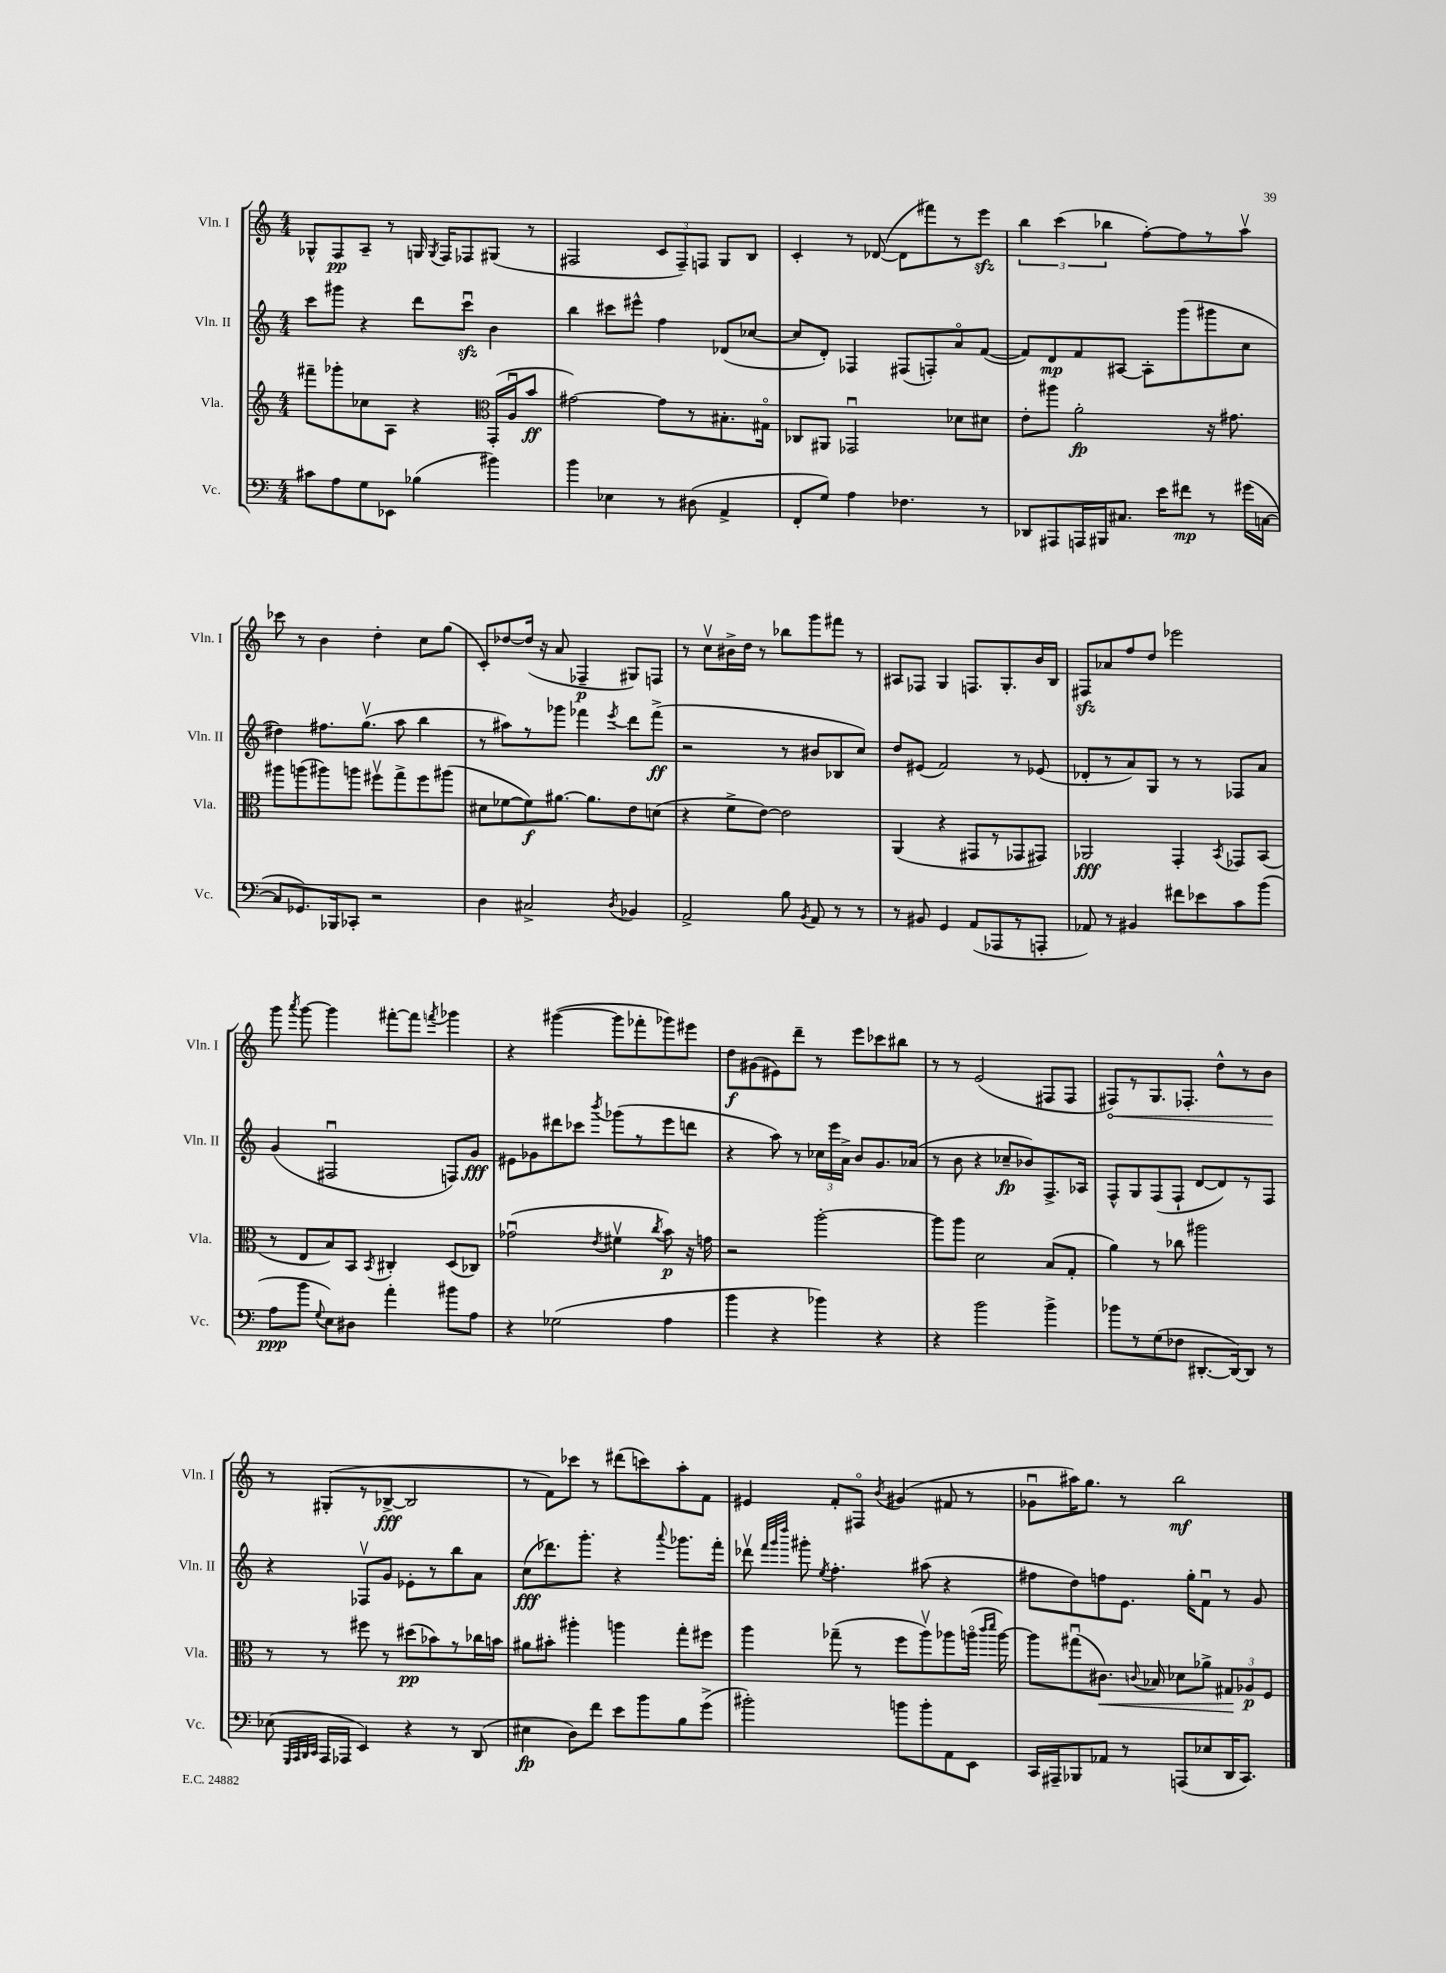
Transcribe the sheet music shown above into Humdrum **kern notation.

**kern	**dynam	**kern	**dynam	**kern	**dynam	**kern	**dynam
*part4	*part4	*part3	*part3	*part2	*part2	*part1	*part1
*staff4	*staff4	*staff3	*staff3	*staff2	*staff2	*staff1	*staff1
*I"Vc.	*	*I"Vla.	*	*I"Vln. II	*	*I"Vln. I	*
*I'Vc.	*	*I'Vla.	*	*I'Vln. II	*	*I'Vln. I	*
*clefF4	*	*clefG2	*	*clefG2	*	*clefG2	*
*k[]	*	*k[]	*	*k[]	*	*k[]	*
*M4/4	*	*M4/4	*	*M4/4	*	*M4/4	*
=51	=51	=51	=51	=51	=51	=51	=51
8c#X\L	.	8fff#X~\L	.	8ccc\L	.	8G-X^^/L	.
8A\	.	8ggg-X'\	.	8ggg#X\J	.	8F/	pp
8G\	.	8cc-X\	.	4r	.	8A~/J	.
8EE-X\J	.	8A\J	.	.	.	8r	.
(4B-X\	.	4r	.	8ddd\L	.	16Gn/	.
.	.	.	.	.	.	8qG/	.
.	.	.	.	.	.	16F/KL	.
.	.	.	.	8ccczzu\J	.	8F-X/	.
*	*	*clefC3	*	*	*	*	*
4b#X\)	.	(16GG'/LL	.	4b\	.	(8G#X/J	.
.	.	16Au/J	.	.	.	.	.
.	.	8b/J	ff	.	.	8r	.
=52	=52	=52	=52	=52	=52	=52	=52
4b\	.	[2g#X\)	.	4bb\	.	2F#X/	.
4E-X\	.	.	.	8ccc#X\L	.	.	.
.	.	.	.	8eee#X^^\J	.	.	.
8r	.	8g#\L]	.	4ff\	.	12c/L	.
.	.	.	.	.	.	12F#~/)	.
(8D#X\	.	8r	.	.	.	.	.
.	.	.	.	.	.	12Fn/J	.
4AA^/	.	8.B#X'\	.	(8d-X/L	.	8G/L	.
.	.	.	.	[8cc-X/J	.	8B/J	.
.	.	16G#X\Jk	.	.	.	.	.
=53	=53	=53	=53	=53	=53	=53	=53
8FF'/L	.	8C-X/L	.	8cc-/L]	.	4c'/	.
8G/J)	.	8AA#X/J	.	8d'/J)	.	.	.
4A\	.	2GG-Xu/	.	4F-X/	.	8r	.
.	.	.	.	.	.	([8d-X/	.
4.F-X\	.	.	.	(8F#X/L	.	8d-\L]	.
.	.	.	.	8Fn'/)	.	8fff#X\)	.
.	.	8d-X\L	.	8a/	.	8r	.
8r	.	8d#X\J	.	([8f/J	.	8eeezz\J	.
=54	=54	=54	=54	=54	=54	=54	=54
8DD-X/L	.	8e'\L	.	8f/L])	.	6bb\	.
8AAA#X/	.	8aa#X\J	.	8d/	mp	.	.
.	.	.	.	.	.	(6ccc\	.
16AAAn/L	.	2a'\	fp	8f/	.	.	.
16BBB#X/J	.	.	.	.	.	.	.
.	.	.	.	.	.	6bb-X\	.
8.C#X/J	.	.	.	[8A#X/J	.	.	.
.	.	.	.	8A#'\L]	.	[8ff'\L)	.
16e\KL	.	.	.	.	.	.	.
8f#X\J	mp	.	.	(8ggg\	.	8ff\]	.
8r	.	16r	.	8ggg#X\	.	8r	.
.	.	8.g#X\	.	.	.	.	.
(16g#X\LL	.	.	.	8cc\J	.	8aav\J	.
[16Cn\JJ	.	.	.	.	.	.	.
!!LO:LB:g=z
=55	=55	=55	=55	=55	=55	=55	=55
8C/L]	.	8aa#X\L	.	4dd#X\)	.	8ccc-X\	.
8.GG-X/)	.	(8aan\	.	.	.	8r	.
.	.	8aa#X\)	.	8.ff#X\L	.	4b\	.
16BBB-X/k	.	.	.	.	.	.	.
8CC-X'/J	.	8aan\J	.	.	.	.	.
.	.	.	.	(8.ggv\J	.	.	.
2r	.	8ff#Xv\L	.	.	.	4dd'\	.
.	.	8gg^\	.	8aa\	.	.	.
.	.	8ff#\	.	4bb\	.	8cc\L	.
.	.	(8aa#X\J	.	.	.	(8gg\J	.
=56	=56	=56	=56	=56	=56	=56	=56
4D\	.	8d#X\L	.	8r	.	8c'/L)	.
.	.	[8f-X\	.	8aa#X\L)	.	[8dd-X/	.
2C#X^/	.	8f-\])	f	8r	.	(16dd-/Jk]	.
.	.	.	.	.	.	16r	.
.	.	[8.a#X\J	.	8ggg-X\J	.	8a/	.
.	.	.	.	4fff-X\	.	4F-X~/	p
.	.	8.a#\L]	.	.	.	.	.
8qD/	.	.	.	8qeee/	.	.	.
4BB-X/	.	8e\	.	8ddd\L	.	8G#X/L)	.
.	.	(8dn\J	.	(8fff-^\J	ff	8Fn/J	.
=57	=57	=57	=57	=57	=57	=57	=57
2AA^/	.	4r	.	2r	.	8r	.
.	.	.	.	.	.	8ccv\L	.
.	.	8f^\L	.	.	.	16b#X^\L	.
.	.	.	.	.	.	16dd\JJ	.
.	.	[8e\J)	.	.	.	8r	.
8B\	.	2e\]	.	8r	.	8bb-X\L	.
8qBB/	.	.	.	.	.	.	.
8AA/	.	.	.	8b#X/L	.	8ggg\	.
8r	.	.	.	8B-X/	.	8fff#X\J	.
8r	.	.	.	8cc/J)	.	8r	.
=58	=58	=58	=58	=58	=58	=58	=58
8r	.	(4AA/	.	8dd/L	.	8A#X/L	.
8BB#X/	.	.	.	(8e#X/J	.	8F-X/J	.
4GG/	.	4r	.	2f/)	.	4G/	.
(8AA/L	.	8GG#X/L	.	.	.	8.Fn/L	.
8AAA-X/	.	8r	.	.	.	.	.
.	.	.	.	.	.	8.G'/	.
8r	.	8GG-X/	.	8r	.	.	.
8AAAn'/J	.	8GG#X/J)	.	(8e-X/	.	16b/L	.
.	.	.	.	.	.	16B/JJ	.
=59	=59	=59	=59	=59	=59	=59	=59
8AA-X/)	.	2AA-X/	fff	8d-X'/L	.	8F#Xzz/L	.
8r	.	.	.	8r	.	8a-X/	.
4BB#X/	.	.	.	8a/)	.	8ff/	.
.	.	.	.	8G/J	.	8dd/J	.
8f#X\L	.	4GG'/	.	8r	.	2eee-X\	.
8e-X\	.	.	.	8r	.	.	.
.	.	8qBB/	.	.	.	.	.
8c\	.	8GG-X/L	.	8F-X/L	.	.	.
(8b\J	.	(8BB/J	.	8a/J	.	.	.
!!LO:LB:g=z
=60	=60	=60	=60	=60	=60	=60	=60
8A\L	ppp	8r	.	(4g/	.	8ggg\	.
.	.	.	.	.	.	8qaaa/	.
8b\J	.	8E/L	.	.	.	[8ggg\	.
8qqG/	.	.	.	.	.	.	.
8E\L)	.	8B/)	.	2F#Xu/	.	4ggg\]	.
8D#X\J	.	8BB/J	.	.	.	.	.
.	.	8qBB/	.	.	.	.	.
4a'\	.	4C#X'/	.	.	.	[8fff#X'\L	.
.	.	.	.	.	.	8fff#\J]	.
.	.	.	.	.	.	8qfffn/	.
8b#X\L	.	(8D/L	.	8Fn/L)	.	4ggg-X\	.
8A\J	.	8C-X/J)	.	8g/J	fff	.	.
=61	=61	=61	=61	=61	=61	=61	=61
4r	.	(2g-Xu\	.	8e#X\L	.	4r	.
.	.	.	.	8g-X\	.	.	.
(2G-X\	.	.	.	8ddd#X\	.	([4ggg#X\	.
.	.	.	.	8ccc-X\J	.	.	.
.	.	8qe/	.	8qbbb/	.	.	.
.	.	4f#Xv\	.	(8ggg-X\L	.	8ggg#\L]	.
.	.	.	.	8r	.	8fff-X'\	.
.	.	8qcc/	.	.	.	.	.
4A\	.	8b\)	p	8eee\	.	8ggg-X\)	.
.	.	16r	.	8dddn\J	.	8eee#X\J	.
.	.	16gn\	.	.	.	.	.
=62	=62	=62	=62	=62	=62	=62	=62
4b\	.	2r	.	4r	.	8dd\L	f
.	.	.	.	.	.	(8g#X\	.
4r	.	.	.	8aa\)	.	8e#X\)	.
.	.	.	.	8r	.	8ddd~\J	.
4b-X\)	.	[2aa'\	.	24cc-X\LL	.	8r	.
.	.	.	.	24eee\	.	.	.
.	.	.	.	24a^\JJ	.	.	.
.	.	.	.	8b/L	.	8eee\L	.
4r	.	.	.	8.g/	.	8ccc-X\	.
.	.	.	.	.	.	8bb#X\J	.
.	.	.	.	(16a-X/Jk	.	.	.
=63	=63	=63	=63	=63	=63	=63	=63
4r	.	8aa\L]	.	8r	.	8r	.
.	.	8aa\J	.	8b\	.	8r	.
2b\	.	2d\	.	4r	.	(2e/	.
.	.	.	.	8cc-X~/L	fp	.	.
.	.	.	.	8b-X/)	.	.	.
4b^\	.	(8B/L	.	8.F^/	.	8F#X/L	.
.	.	8G'/J	.	.	.	8F#/J	.
.	.	.	.	16A-X/Jk	.	.	.
=64	=64	=64	=64	=64	=64	=64	=64
!	!	!	!	!	!	!	!LO:HP:b
8b-X\L	.	4a\)	.	8F^^/L	.	8F#X/L)	<
8r	.	.	.	8G/	.	8r	.
(8G\	.	8r	.	(8F/	.	8.G/	.
8F-X\J	.	8cc-X\	.	8F`/J	.	.	.
.	.	.	.	.	.	8.F-X'/J	.
[8.DD#X'/L	.	2aa#X\	.	[8d/L	.	.	.
.	.	.	.	8d/])	.	8dd^^\L	.
16DD#/k_)	.	.	.	.	.	.	.
8DD#/J]	.	.	.	8r	.	8r	.
8r	.	.	.	8F/J	.	8b\J	.
.	.	.	.	.	.	.	[
!!LO:LB:g=z
=65	=65	=65	=65	=65	=65	=65	=65
(8E-X\	.	8r	.	4r	.	8r	.
32qqGGG/LLL	.	.	.	.	.	.	.
32qqAAA/	.	.	.	.	.	.	.
32qqBBB/	.	.	.	.	.	.	.
32qqCC/JJJ	.	.	.	.	.	.	.
16AAA/LL	.	8r	.	.	.	(8G#X'/L	.
16AAA-X/JJ	.	.	.	.	.	.	.
4EE/)	.	8ff#X\	.	8F-Xv/L	.	8r	.
.	.	8r	.	8g/J	.	[8B-X^/J	fff
4r	.	(8dd#X\L	pp	8e-X'\L	.	2B-/]	.
.	.	8b-X\)	.	8r	.	.	.
8r	.	8r	.	8bb\	.	.	.
(8DD/	.	16cc-X\L	.	8a\J	.	.	.
.	.	16bn\JJ	.	.	.	.	.
=66	=66	=66	=66	=66	=66	=66	=66
4E#X\	fp	8a#X\L	.	(8cc\L	fff	8r	.
.	.	8b#X'\J	.	8.ddd-X\)	.	8f\L)	.
8D\L)	.	4aa#X'\	.	.	.	8ccc-X\J	.
.	.	.	.	8.ggg'\J	.	.	.
8f\J	.	.	.	.	.	8r	.
8e\L	.	4aan\	.	4r	.	(8ddd#X\L	.
8b\	.	.	.	.	.	8cccn\)	.
.	.	.	.	8qqaaa/	.	.	.
8B\	.	8gg'\L	.	8.ggg-X\L	.	8aa'\	.
(8g^\J	.	8ff#X\J	.	.	.	8f\J	.
.	.	.	.	16fff'\Jk	.	.	.
=67	=67	=67	=67	=67	=67	=67	=67
2b#X'\)	.	4aa\	.	8ddd-Xv\	.	4e#X/	.
.	.	.	.	32qqfff/LLL	.	.	.
.	.	.	.	32qqggg/	.	.	.
.	.	.	.	32qqdddd/JJJ	.	.	.
.	.	.	.	8ggg#X'\	.	.	.
.	.	.	.	8qee/	.	.	.
.	.	(8gg-X~\	.	4.ff'\	.	8f'/L	.
.	.	8r	.	.	.	8F#X/J	.
.	.	.	.	.	.	8qb/	.
8bn\L	.	8ff\L	.	.	.	(4g#X/	.
8b'\	.	8aav\)	.	(8aa#X\	.	.	.
8AA\	.	8aa-X\	.	4r	.	8f#X/	.
8EE\J	.	(16aan\Jk	.	.	.	8r	.
.	.	16qqccc/LL	.	.	.	.	.
.	.	16qqddd/JJ	.	.	.	.	.
.	.	[16aa\)	.	.	.	.	.
=68	=68	=68	=68	=68	=68	=68	=68
16CC/LL	.	8aa\L]	.	8ff#X\L	.	8g-Xu\L	.
16AAA#X~/J	.	.	.	.	.	.	.
8BBB-X/	.	(8gg#Xu\	.	8dd\)	.	16aa#X\K)	.
.	.	.	.	.	.	8.gg\J	.
!	!	!	!LO:HP:b	!	!	!	!
8AA-X/J	.	8.c#X\J)	<	8ffn\	.	.	.
8r	.	.	.	8.e\J	.	8r	.
.	.	8qqcn/	.	.	.	.	.
.	.	16B-X/	.	.	.	.	.
(8AAAn/L	.	8d-X\L	.	.	.	2bb\	mf
.	.	.	.	16gg'\KL	.	.	.
8E-X/	.	8a-X^\J	.	8fu\J	.	.	.
16DD/K	.	12G#X/L	.	8r	.	.	.
8.CC/J)	.	.	.	.	.	.	.
.	.	12A-X/	[ p	.	.	.	.
.	.	.	.	8g/	.	.	.
.	.	12F/J	.	.	.	.	.
==	==	==	==	==	==	==	==
*-	*-	*-	*-	*-	*-	*-	*-
